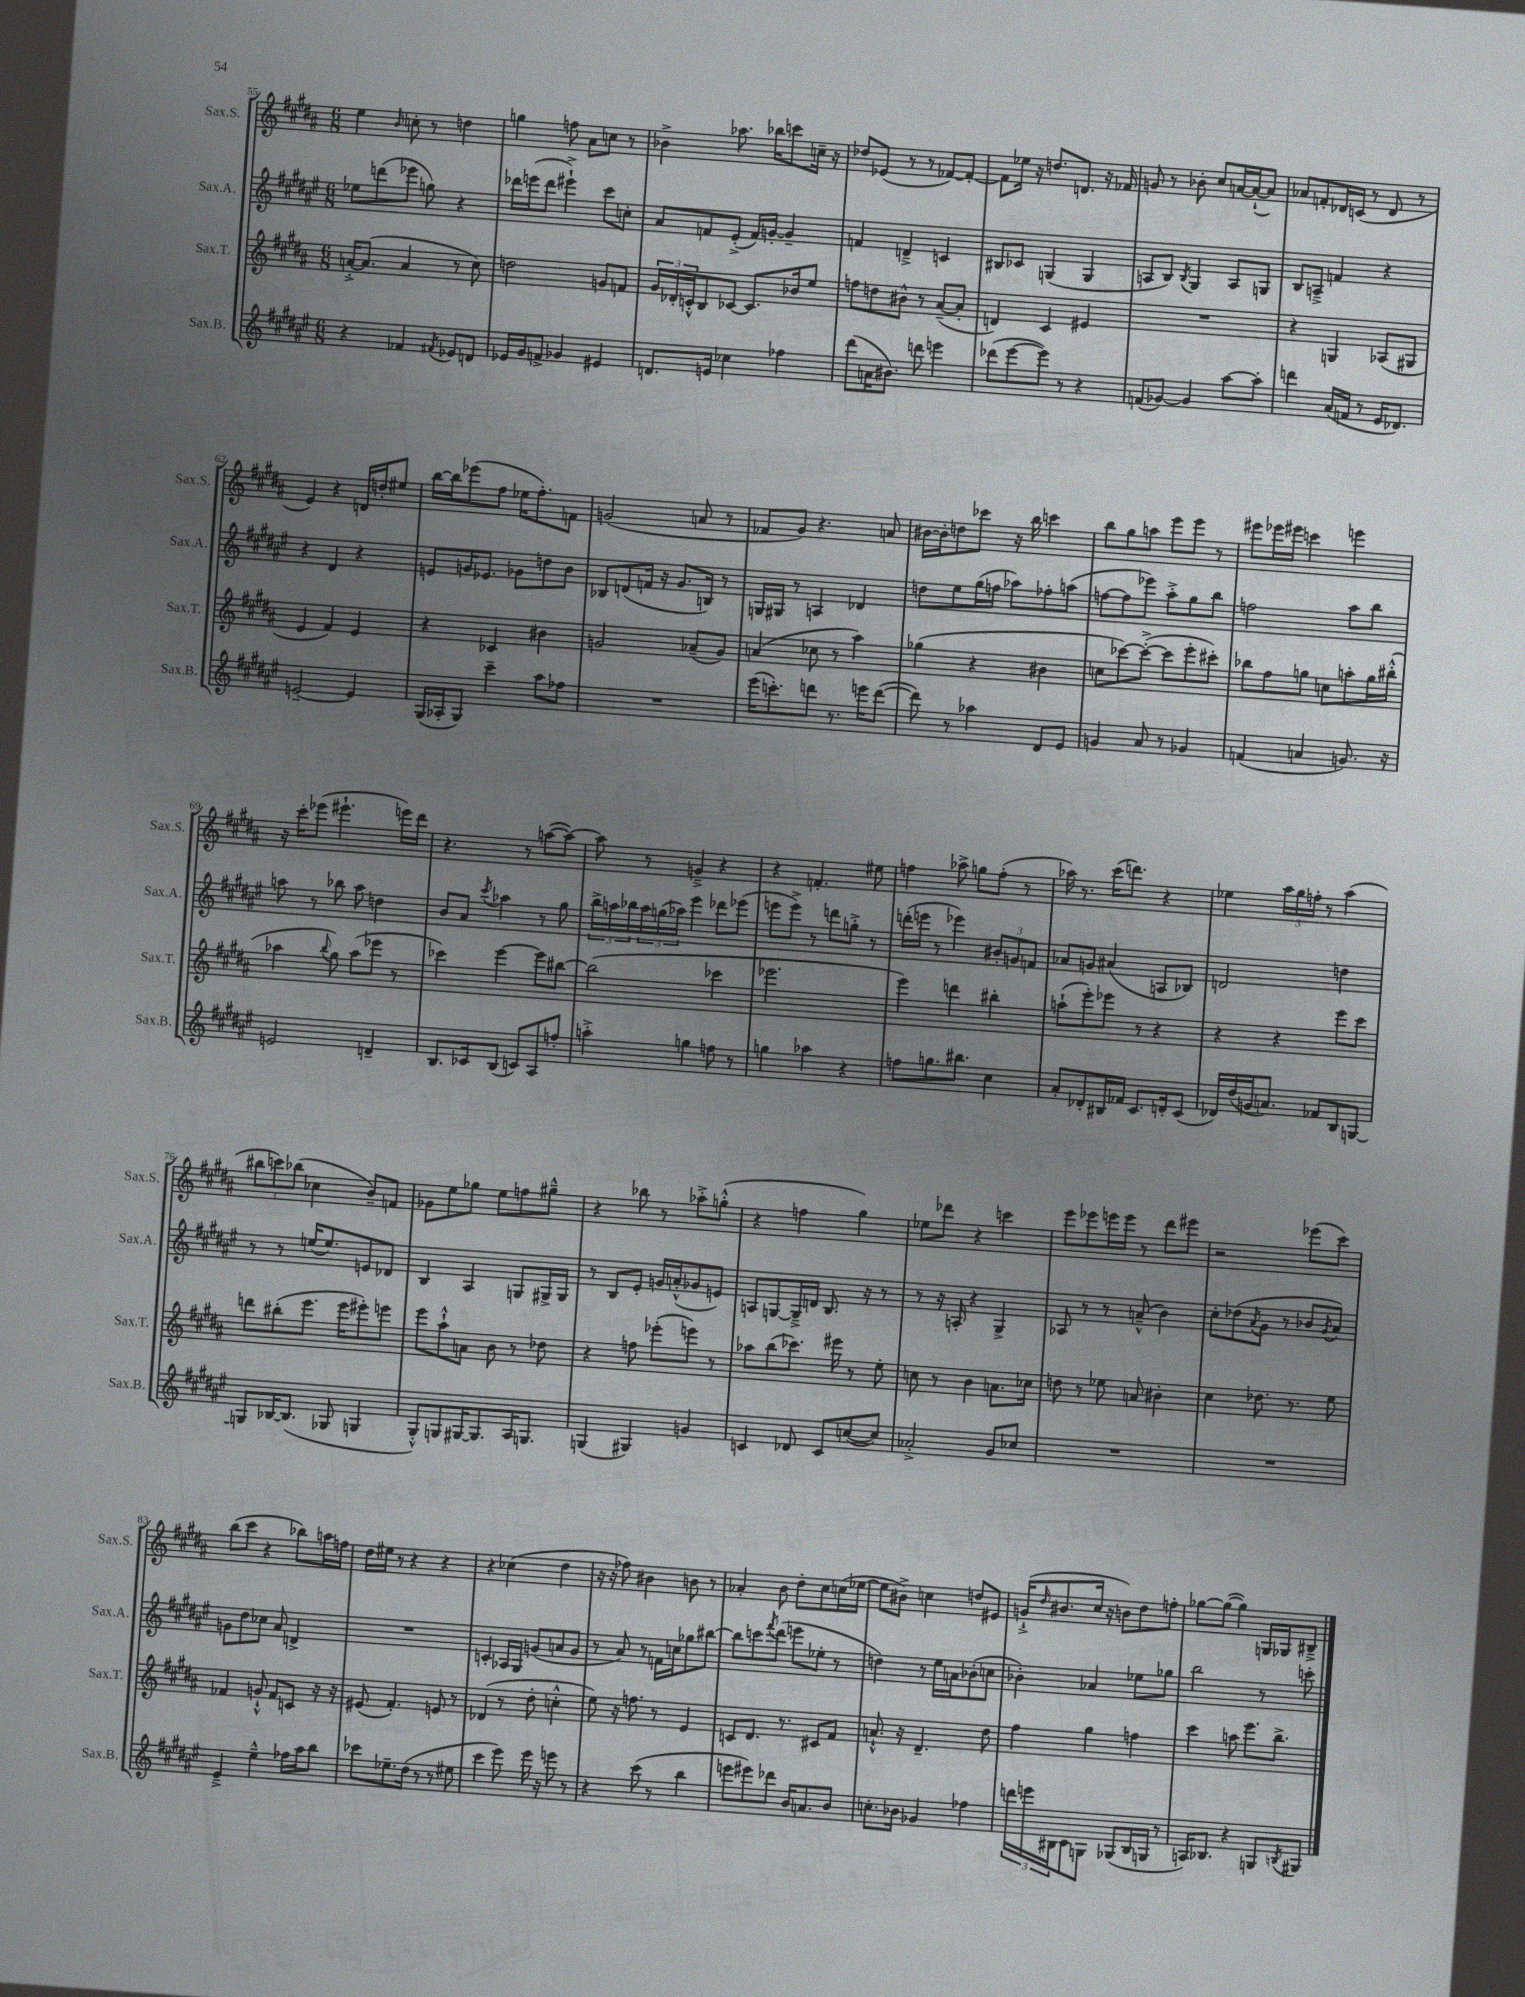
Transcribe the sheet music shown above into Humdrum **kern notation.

**kern	**kern	**kern	**kern
*part4	*part3	*part2	*part1
*staff4	*staff3	*staff2	*staff1
*I"Sax.B.	*I"Sax.T.	*I"Sax.A.	*I"Sax.S.
*I'Sax.B.	*I'Sax.T.	*I'Sax.A.	*I'Sax.S.
*clefG2	*clefG2	*clefG2	*clefG2
*k[f#c#g#d#a#e#]	*k[f#c#g#d#a#]	*k[f#c#g#d#a#e#]	*k[f#c#g#d#a#]
*M6/8	*M6/8	*M6/8	*M6/8
=55	=55	=55	=55
4r	[16an'^/KL	8ee-X\L	4ee\
.	(8.a/J]	.	.
.	.	(8dddn\	.
.	.	.	16qqb/
4f-X/	4a/	8eee-X\J	8ccn'\
.	.	8ggn\)	8r
8qf#X/	.	.	.
8e-X/L	8r	4r	4ddn\
8dn/J	8cc#\)	.	.
=56	=56	=56	=56
16e-X/LL	2ddn\	16ddd-X\LL	4ggn\
16g#/J	.	(16eeen\J	.
8fn^/J	.	8ddd-\J	.
4g-X/	.	4eee#X`^\)	8ffn\
.	.	.	8a#\L
4e#X/	8gn/L	8ccc#\L	8ccn\J
.	8fn/J	8ccn'\J	8r
=57	=57	=57	=57
8.dn/L	24g#/LL	8a#/L	4b-X^\
.	24d-X'/	.	.
.	24cn'^^/J	.	.
.	8B/	8fn/	.
16en/Jk	.	.	.
4cc-X\	[8c-X/J	(8e#'^/J	8.aa-X\
.	8.c-/L]	16f/LL)	.
.	.	[16gn'/JJ	16bb-X\KL
4ff-X\	.	4g~/]	8cccn\
.	16b-X/k	.	.
.	8ee/J	.	16ccn~\Jk
.	.	.	16r
=58	=58	=58	=58
(8ddd#\L	8ffn\L	4fn/	8dd-X/L
16an\K	8ddn\	.	(8e-X/J
8.b#X\J)	.	.	.
.	8b#X^^\J	4dn~^/	8r
8dddn\	8r	.	8r
4eeen\	([8a#~/L	4cn/	[8f-X/L)
.	8a#'/J]	.	8f-'/J_
=59	=59	=59	=59
(8ddd-X\L	4dn/)	8B#X/L	8f-\L]
[8eee#\	.	8c-X/J	16ee-X\Jk
.	.	.	16r
8eee#\J])	4c#/	(4Gn/	8.ddn/L
8r	.	.	.
.	.	.	8.dn/J
4r	4e#X/	4G/	.
.	.	.	16r
.	.	.	16f-X/
=60	=60	=60	=60
(8fn/L	2.r	8An/L	8gn/
[8g-X/J)	.	8B/J)	8r
.	.	8qB/	.
4g-/]	.	4G#/	8b-X'\
.	.	.	8cc#/L
[8aa#\L	.	8A/L	[16an/L
.	.	.	(16a`/J_
8aa#'\J]	.	8Gn/J	8a/J])
=61	=61	=61	=61
4dddn\	4r	8B/L	8a-X/L
.	.	8An~^/J	8fn'/
(16a#/LL	4Gn/	4fn/	16d-X/L
16fn/JJ	.	.	(16cn/JJ
8r	.	.	8r
16e#/KL	(8A-X/L	4r	8d-/
8.d-X/J)	.	.	.
.	8G#X/J	.	8r
!!LO:LB:g=z
=62	=62	=62	=62
[2en~/	4e/	4r	4e/)
.	4f#/)	4d#/	4r
4e/]	4e/	4r	16dn/LL
.	.	.	16ddn'/J
.	.	.	8ee#X/J
=63	=63	=63	=63
(16G#/LL	4r	8en/L	[16bb\LL
16A-X'/J	.	.	16bb\J]
8G#/J)	.	16gn/K	(8eee-X\
.	.	8.e-X/J	.
4ccc#~\	4c-X/	.	8ff#\J
.	.	8g-X\L	16ee-X\KL
.	.	.	8.ff#'\)
8aa#\L	4b#X\	8ddn\	.
8ff-X\J	.	8b\J	8fn\J
=64	=64	=64	=64
2.r	2gn/	8B-X/L	(2gn/
.	.	(8dn/	.
.	.	16fn/Jk	.
.	.	16r	.
.	.	8.g#/L	.
.	(8a-X~/L	.	8an/
.	.	16Bn/Jk)	.
.	8g/J)	8r	8r
=65	=65	=65	=65
(16eee#\KL	(4an/	16Gn/LL	8f-X/L
8.cccn'\)	.	16G#X/JJ	.
.	.	8r	8g#/J)
8dddn\J	8cc-X\	4An/	4.r
8.r	8r	.	.
.	4aa#\)	4d-X/	.
16eeen\KL	.	.	.
([8ddd\J	.	.	8an/
=66	=66	=66	=66
8ddd\])	(4gg-X\	8ddn\L	[16b#X\LL
.	.	.	16b#'\J]
8r	.	8ee#\	8ddn\
4aa-X\	4r	(16gg#\L	8ccc-X\J
.	.	16ffn\JJ	.
.	.	8aa-X\L)	16r
.	.	.	16bb\
8d#/L	4b#X\	8ff-X'\	4cccn\
8e#/J	.	(8aan\J	.
=67	=67	=67	=67
4gn/	8ccn\L	[8ffn\L	8bb\L
.	[8ccc-X\)	8ff\]	8gg#\
8a#/	(8ccc-'^\J_	8eee-X\J)	8aan\J
8r	8ccc-\L]	8aa#'^\L	8eee\L
4g-X/	8eee'\	8gg#\	8eee\J
.	8ccc#X'\J)	8bb\J	8r
=68	=68	=68	=68
(4fn/	8bb-X\L	2ffn\	8eee#X\L
.	8ff#\	.	16eee-X\L
.	.	.	16eee#X\JJ
4an/	8ggn\J	.	4cccn\
.	8ccn\L	.	.
8.gn/)	8aan'\	8aa#\L	4eeen\
.	16gg\L	8bb\J	.
16r	(16bb#X'^^\JJ	.	.
!!LO:LB:g=z
=69	=69	=69	=69
2en/	4aa-X\	8aan\	16r
.	.	.	16ccc#'\KL
.	.	8r	(8eee-X\J
.	8qqbb/	.	.
.	8gg#\)	8bb-X\	4.eee#X`\
.	(8aa-\L	8aa\	.
4dn~/	8eee-X\J	4ddn\	.
.	8r	.	16eeen\LL)
.	.	.	16ddd#\JJ
=70	=70	=70	=70
8.B/L	4ccc-X\)	8b/L	4.r
.	.	8a#/J	.
16c-X/k	.	.	.
.	.	8qccc#/	.
(8B/J	[4eee\	4aa-X\	.
8cn/L)	.	.	8r
8A#/	8eee\L]	8r	([8aan\L
8ffn'/J	[8bb#X\J	8gg#\	8aa\J_)
=71	=71	=71	=71
4aan'^\	(2bb#\]	24bb^\LL	8aa\]
.	.	24aan\	.
.	.	24bb-X\	.
.	.	24aa\	8r
.	.	(24ggn\	.
.	.	24aa-X\JJ)	.
4ggn\	.	4eee#\	4gn~^/
8ffn\	4ccc-X\	8ddd-X\L	4r
8r	.	(8eee-X\J	.
=72	=72	=72	=72
4ggn\	2.eee-X\	8eeen\L	4r
.	.	8eee^\J)	.
4aa-X\	.	8r	4.fn'/
.	.	8dddn\L	.
4r	.	8ggn'^\J	.
.	.	8r	8ee#X\
=73	=73	=73	=73
8ffn\L	4eee\)	(16dddn'\LL	4ffn\
.	.	16eeen\JJ	.
8.ggn\	.	8r	.
.	4dddn\	4eee-X\)	8aa-X^\
8.bb#X\J	.	.	.
.	.	.	8ggn\L
4cc#\	4bb#X'\	12b#X'/L	(8ff'\J
.	.	12gn/	.
.	.	.	8r
.	.	12fn/J	.
=74	=74	=74	=74
8a#'/L	(8aan`\L	8a-X/L	16aa-X\)
.	.	.	8.r
8d-X'/	8eee'\)	8gn/J	.
16B#X/L	8eee-X\J	(4a#X/	(16ccc#\KL
16f-X/JJ	.	.	8.dddn\J)
8.c#/L	8r	.	.
.	4r	8An/L	4r
16dn'/k	.	.	.
(8c#/J	.	8B-X/J)	.
=75	=75	=75	=75
16d-X/LL)	4r	2dn/	4ee-X\
(16dd#/	.	.	.
16gn/J	.	.	.
8.an/J)	.	.	.
.	4r	.	24aa#\LL
.	.	.	24gg#\
.	.	.	24ffn'\JJ
8f-X/L	.	.	8r
8B/	8eee\L	4ddn\	(4aa#\
[8Gn/J	8ccc#\J	.	.
!!LO:LB:g=z
=76	=76	=76	=76
8Gn/L]	8dddn\L	8r	12bb#X\L
.	.	.	12cccn\)
[16B-X/K	(8bb#X'\	8r	.
.	.	.	(12bb-X\J
(8.B-/J]	.	.	.
.	8.eee\J	(16een/KL	4cc-X\
.	.	8.ee/)	.
8G-X/	.	.	.
.	16eee\KL	.	.
4Gn/	8eee#X'\)	8en/	8b~/L)
.	8eeen\J	8d-X/J	8fn/J
=77	=77	=77	=77
8G#'^^/L)	8eee\L	4B/	8g-X\L
8Gn/	8aa#`^^\	.	8ee\
[16G#X/K	8an\J	4A#/	8gg-X\J
8.G#/]	.	.	.
.	8b\	.	8ee\L
16A#/K	8r	8Gn/L	8ffn\
8.Gn/J	.	.	.
.	8dd-X\	16G#X^/L	8gg#X~^^\J
.	.	16G#/JJ	.
=78	=78	=78	=78
(4Gn/	4r	8r	4r
.	.	8B/L	.
4G#X/)	8ffn\	8e#'/J	8bb-X\
.	(8eee-X'\L	16gn/LL	8r
.	.	(16an'^^/J	.
4gn/	8eeen\J)	8g-X/	8aa-X'^\L
.	8r	8en/J)	(8ggn'^^\J
=79	=79	=79	=79
4cn/	8aa-X\L	8An/L	4r
.	(8bb\	[8Gn/	.
8d-X/	8.ccc-X\J)	16G~^/L]	4ffn\
.	.	16dn/JJ	.
8c/L	.	8.B/	.
.	16eee#X\	.	.
([8ccn/	8r	.	4gg#\)
.	.	16r	.
8cc/J])	8ee'\	8r	.
=80	=80	=80	=80
2a-X'^/	8ccn\	8r	8ee-X\L
.	8r	16r	8ddd-X\J
.	.	16An'/	.
.	4b\	4r	4r
8g#/L	8.an\L	4G#^/	4cccn\
8cc-X/J	.	.	.
.	16cc-X\Jk	.	.
=81	=81	=81	=81
2.r	8ddn\	8A-X/	8eee\L
.	8r	8r	8eee-X\
.	8ee-X\	8r	16eeen\L
.	.	.	16eee\JJ
.	8an/	(8an~^^/	8r
.	4b#X'\	4b\)	8ddd#\L
.	.	.	8eee#X\J
=82	=82	=82	=82
2.r	4cc#\	8cc#'\L	2r
.	.	(8dd-X\	.
.	.	8qa#/	.
.	8.dd-X\	8g#\J	.
.	.	8r	.
.	8.r	.	.
.	.	8b-X/L	(8eee-X\L
.	.	8qg#/	.
.	8ee\	8a#/J)	8ccc#\J)
!!LO:LB:g=z
=83	=83	=83	=83
4e#~^/	4f-X/	8gn\L	(8bb\L
.	.	8dd#\	8ccc#\J
4ee#~^^\	8gn`^^/	8cc-X\J	4r
.	8f-/L	8a#/	.
16ff-X\LL	8cn/J	4dn^/	8bb-X\L)
16aa#\J	.	.	.
8bb\J	16r	.	16aan\L
.	16r	.	16ffn\JJ
=84	=84	=84	=84
8ccc-X\L	(8e#X/	2.r	16dd#\LL
.	.	.	16ee#X\JJ
8.ee-X~\	4.f#'/)	.	8r
.	.	.	4r
(16dd#\Jk	.	.	.
8r	.	.	.
8r	8en/	.	4r
8ee#X\	8r	.	.
=85	=85	=85	=85
4ccc#\	(4d-X/	4cn'/	4r
8eee#\)	8r	16A-X/LL	(4cc-X\
.	.	16G#/JJ	.
16eee#\	8dd#'\	(8gn/L	.
16r	.	.	.
8eeen\	4ccn'^^\	8an/	4dd#\
8r	.	8g/J	.
=86	=86	=86	=86
4r	8ee\)	8r	16r
.	.	.	16r
.	16r	8a#/)	8ff-X\)
.	8.ffn\	.	.
(8ccc#\	.	8r	4b#X\
8r	8r	16fn\LL	.
.	.	16ccn\J	.
4bb\	4e/	8gg-X\	8bn\
.	.	[8bb#X\J	8r
=87	=87	=87	=87
8eeen\L	8cn/L	8bb#\L]	4a-X'/
8eee#X\)	8.d#/J	8cccn\	.
.	.	8qfff#/	.
8ddd-X\J	.	(8ddd#\J	8b\
.	8.r	.	.
16b/KL	.	8eeen\L	8dd#'\L
8.an/	.	.	.
.	8c#X/L	8ee-X'\J	8cc#\
8b/J	8f#/J	8r	(16ccn\L
.	.	.	[16ee-X\JJ
=88	=88	=88	=88
8.ccn'\L	8.an`^^/	4ddn\)	8ee-\L]
.	.	.	8b#X^\J)
16b-X\Jk	16r	.	.
4g-X/	4.d#~/	8r	4ccn\
.	.	16ee#\LL	.
.	.	16an\J	.
4ff-X\	.	(8b-X'\	8ddn/L
.	8dd#\	8ccn\J	8e#X/J
=89	=89	=89	=89
24dddn\LL	4ff#\	4b-X'\)	(16gn`^/KL
24eeen\	.	.	.
.	.	.	16qqdd#/
.	.	.	8.b#X/
24B#X\J	.	.	.
8c#\	.	.	.
8Gn\J	4gg#\	4a-X/	16cc#/Jk
.	.	.	16r
(8G-X/L	.	.	8bn\L)
16B#/L	4ffn\	8ee-X\L	8dd#\
16Gn/JJ	.	.	.
8r	.	8gg-X\J	8ffn'\J
=90	=90	=90	=90
16An/KL)	4ccc#\	2bb\	[8gg-X\L
8.B-X/J	.	.	.
.	.	.	(8gg-\J_
4r	8aan\	.	4gg-\])
.	8.eee\L	.	.
8Gn/L	.	8r	16Gn/LL
.	8.bb^\J	.	16G-X/J
8qBn/	.	.	.
8G#X/J	.	8cccn'\	8B#X~^/J
==	==	==	==
*-	*-	*-	*-
